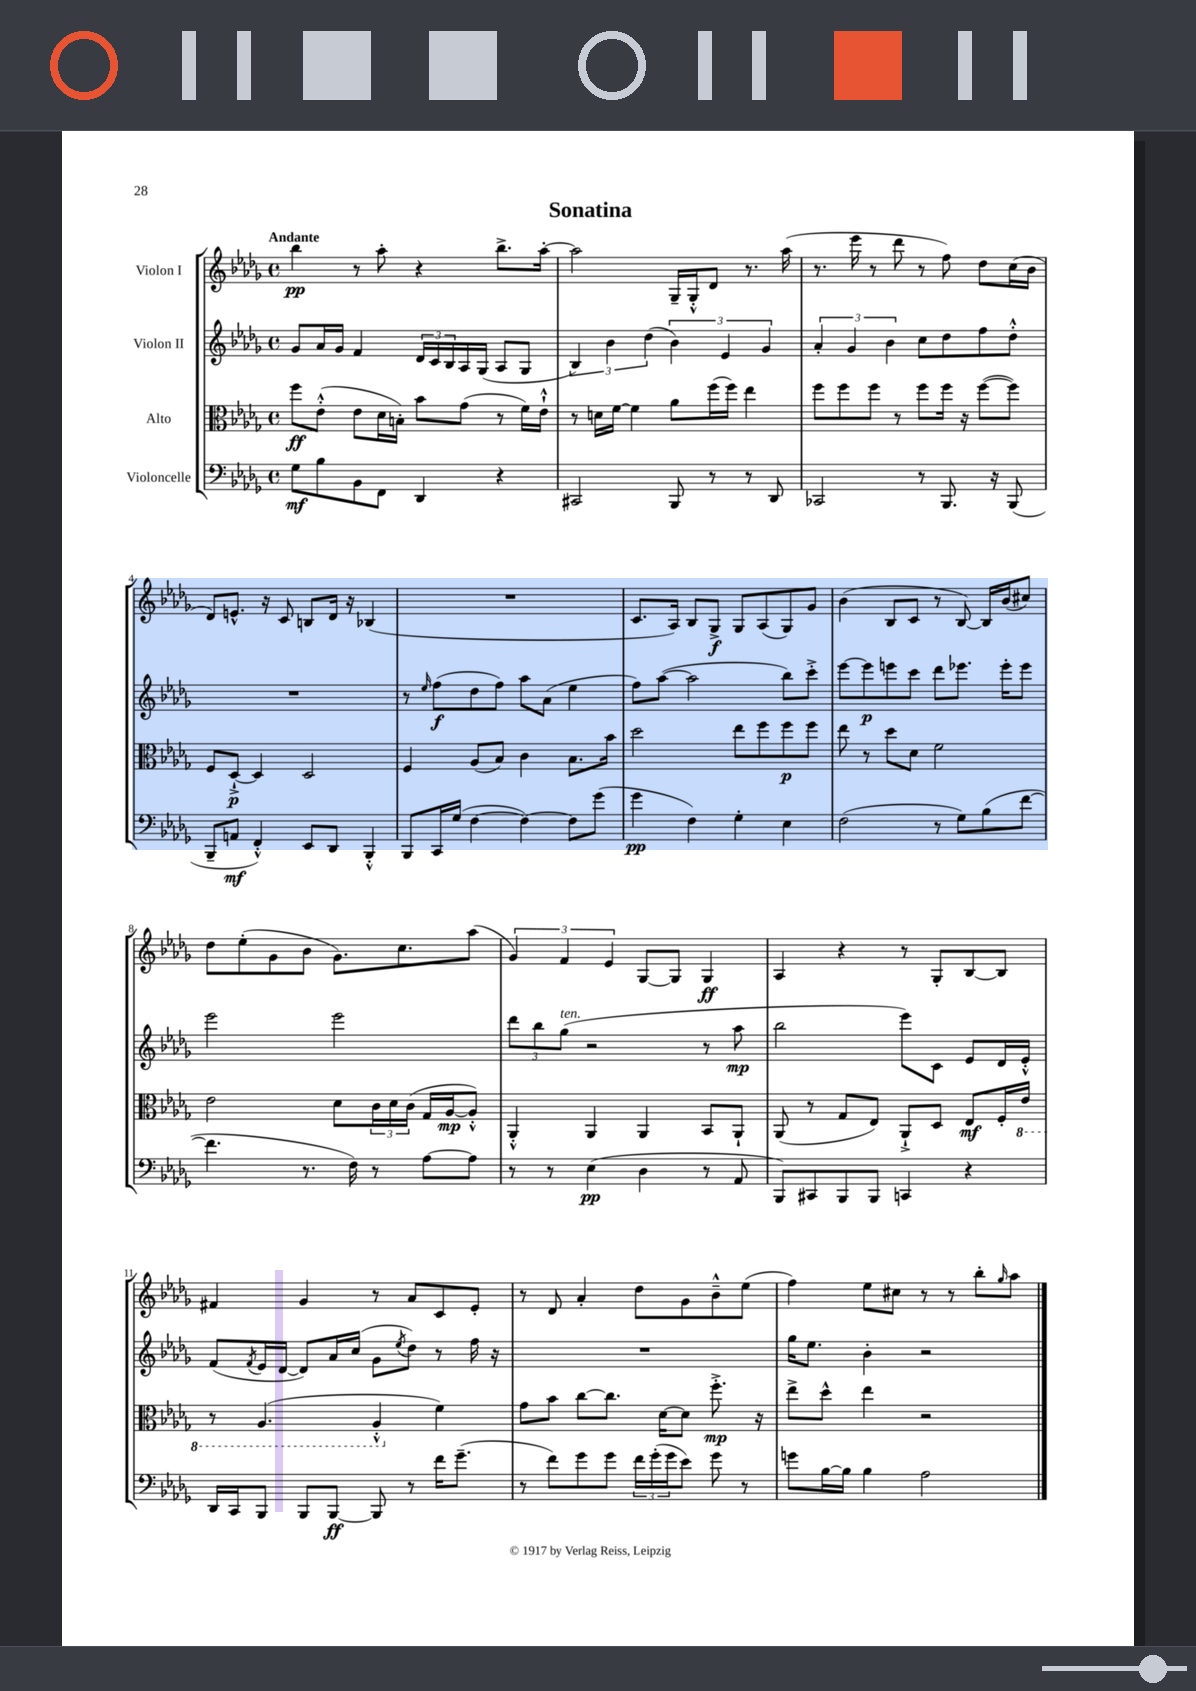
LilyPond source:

\header { title = "Sonatina" }
<<
\new StaffGroup <<
\new Staff = "s0" \with { instrumentName = "Violon I" } {
    \clef treble \key des \major \defaultTimeSignature \time 4/4 \tempo "Andante"
    bes''4\pp r8 aes''8-. r4 bes''8.-> aes''16~-. |
    aes''2 ges16-- ges16-.-^ des'8 r8. aes''16( |
    r8. ees'''16 r8 des'''8 r8 f''8) des''8 c''16( bes'16 |
    des'8) e'8.-^ r16 c'8 b8 des'16 r16 bes4( |
    R1 |
    c'8. aes16) bes8 ges8->\f ges8 aes8( ges8) ges'8 |
    bes'4( bes8 c'8 r8 bes8~) bes16 bes'16( cis''8) |
    des''8 ees''8-.( ges'8 bes'8 ges'8.) c''8. aes''8( |
    \tuplet 3/2 { ges'4) f'4 ees'4 } ges8~ ges8 ges4\ff |
    aes4 r4 r8 ges8-. bes8~ bes8 |
    fis'4 ges'4 r8 aes'8 c'8 ees'8-. |
    r8 des'8 aes'4-. des''8 ges'8 bes'8---^ ees''8( |
    f''4) ees''8 cis''8 r8 r8 bes''8-. \grace { ges''16 } aes''8 \bar "|." |
}
\new Staff = "s1" \with { instrumentName = "Violon II" } {
    \clef treble \key des \major \defaultTimeSignature \time 4/4
    ges'8 aes'16 ges'16 f'4 \tuplet 3/2 { des'16 c'16 bes16 } aes16 ges16( aes8 ges8 |
    \tuplet 3/2 { bes4) bes'4 des''4( } \tuplet 3/2 { bes'4) ees'4 ges'4 } |
    \tuplet 3/2 { aes'4-. ges'4 bes'4 } c''8 des''8 f''8 des''8-.-^ |
    R1 |
    r8 \grace { ees''16 } f''8\f( des''8 f''8) aes''8 aes'8( ees''4 |
    f''8) aes''8~( aes''2 bes''8) c'''8-.-> |
    ees'''8~ ees'''8\p e'''8 c'''8 des'''8 ees'''8. ees'''16-. ees'''8 |
    ees'''2 ees'''2 |
    \tuplet 3/2 { des'''8 bes''8 ges''8^\markup { \italic "ten." }( } r2 r8 aes''8\mp |
    bes''2 ees'''8) c'8 ees'8 des'16 ees'16-.-^ |
    f'8( \acciaccatura { f'8 } ees'16 des'16~ des'8) aes'16 c''16( ges'8 \acciaccatura { ees''8 } des''8) r8 f''16 r16 |
    R1 |
    ges''16 ees''8. bes'4-. r2 \bar "|." |
}
\new Staff = "s2" \with { instrumentName = "Alto" } {
    \clef alto \key des \major \defaultTimeSignature \time 4/4
    f''8\ff ees'8-.-^( ees'8 des'16 b16-.) bes'8 ges'8( r8 f'16) ees'16-!-^ |
    r8 d'16 f'16~ f'4 aes'8 f''16( f''16) ees''4 |
    f''8 f''8 f''8 r8 f''8 f''16 r16 f''8~( f''8) |
    f8 des8~-!->\p des4 des2 |
    f4 aes8( bes8) c'4 bes8. bes'16 |
    des''2 ees''8 f''8 f''8\p f''8 |
    ees''8 r8 des''8 des'8 f'2 |
    ees'2 des'8 \tuplet 3/2 { c'16 des'16 c'16( } ges16 aes16~\mp aes8-.-^) |
    aes,4-.-^ aes,4 aes,4 bes,8 aes,8-! |
    aes,8( r8 ges8 ees8) aes,8-!-> des8 ees8\mf f16-. \ottava #-1 ees16 |
    r8 aes,4.( aes,4-.-^ \ottava #0 f'4) |
    ges'8 bes'8 c''8~ c''8. des'16~ des'8 f''8.-.->\mp r16 |
    ees''8-> des''8-^ ees''4 r2 \bar "|." |
}
\new Staff = "s3" \with { instrumentName = "Violoncelle" } {
    \clef bass \key des \major \defaultTimeSignature \time 4/4
    ges8\mf bes8 bes,8 f,8 des,4 r4 |
    cis,2 bes,,8 r8 r8 des,8 |
    ces,2 r8 bes,,8. r16 bes,,8( |
    bes,,8-- a,8\mf f,4-.-^) ees,8 des,8 bes,,4-.-^ |
    bes,,8 c,16 ges16( f4~ f4~) f8 ges'8( |
    ges'4\pp f4) ges4-. ees4 |
    f2( r8 ges8) bes8( f'8~ |
    f'4. r8. f16) r8 aes8~ aes8 |
    r8 r8 ees4\pp( des4 r8 aes,8 |
    bes,,8) cis,8 bes,,8 bes,,8 c,4 r4 |
    des,16 c,16 bes,,8 bes,,8 bes,,8~\ff bes,,8 r8 f'16 ges'8.--( |
    r8 f'8) ges'8 ges'8 \tuplet 3/2 { f'16 ges'16-.( ges'16 } ees'8) ges'8 r8 |
    g'8 bes16~ bes16 bes4 aes2 \bar "|." |
}
>>
>>
